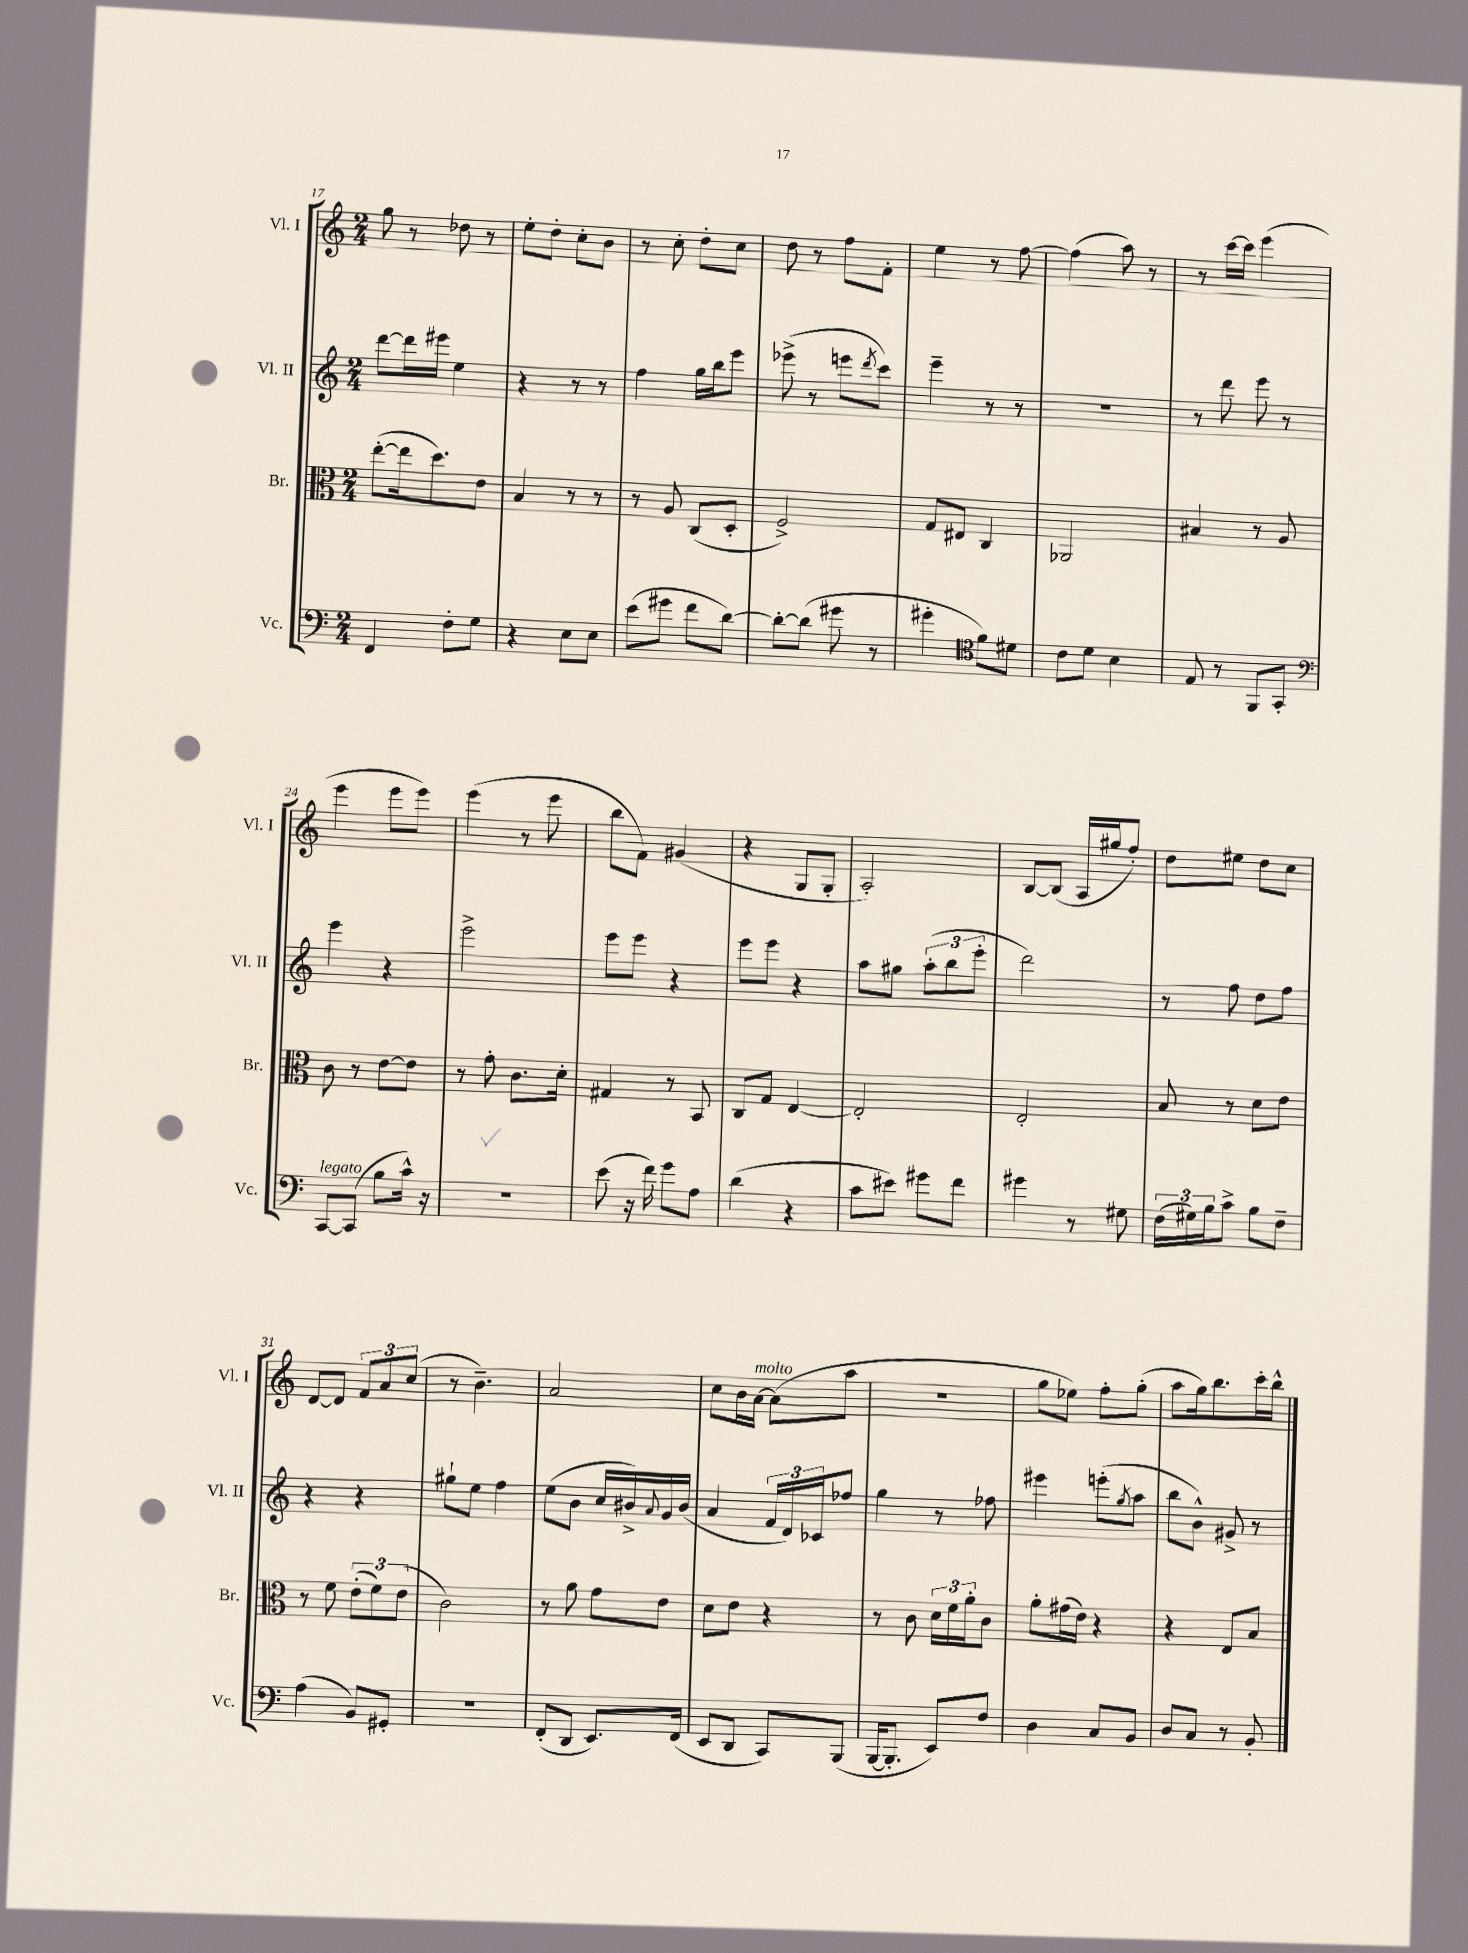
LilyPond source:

<<
\new StaffGroup <<
\new Staff = "s0" \with { instrumentName = "Vl. I" shortInstrumentName = "Vl. I" } {
    \clef treble \key c \major \numericTimeSignature \time 2/4
    g''8 r8 des''8 r8 |
    e''8-. d''8-. c''8-. b'8 |
    r8 c''8-. d''8-. c''8 |
    d''8 r8 f''8 f'8-. |
    e''4 r8 f''8~ |
    f''4( a''8) r8 |
    r8 c'''16~ c'''16 e'''4( |
    e'''4 e'''8 e'''8) |
    e'''4( r8 e'''8 |
    b''8 f'8) gis'4( |
    r4 g8 g8-. |
    a2-.) |
    b8~ b8( a16 gis''16 f''8-.) |
    d''8 eis''8 d''8 c''8 |
    d'8~ d'8 \tuplet 3/2 { f'8 a'8 c''8( } |
    r8 b'4.--) |
    a'2 |
    c''8 b'16 a'16~^\markup { \italic "molto" } a'8( a''8 |
    r2 |
    g''8 ees''8) f''8-. g''8-.( |
    a''8 g''16) b''8. c'''16-. b''16-^ \bar "|." |
}
\new Staff = "s1" \with { instrumentName = "Vl. II" shortInstrumentName = "Vl. II" } {
    \clef treble \key c \major \numericTimeSignature \time 2/4
    d'''8~ d'''16 eis'''16 e''4 |
    r4 r8 r8 |
    f''4 g''16 b''16 e'''8 |
    ees'''8->( r8 e'''8 \acciaccatura { d'''8 } c'''8) |
    e'''4-- r8 r8 |
    r2 |
    r8 d'''8 e'''8 r8 |
    e'''4 r4 |
    e'''2-> |
    e'''8 e'''8 r4 |
    e'''8 e'''8 r4 |
    a''8 gis''8 \tuplet 3/2 { a''8-.( b''8 e'''8-. } |
    d'''2) |
    r8 f''8 d''8 f''8 |
    r4 r4 |
    gis''8-! e''8 f''4 |
    e''8( b'8 c''16 bis'16->) \appoggiatura { a'8 } g'16 bis'16( |
    a'4 \tuplet 3/2 { f'16 d'16) ces'16 } fes''8 |
    g''4 r8 fes''8 |
    eis'''4 e'''8-.( \acciaccatura { g''8 } a''8 |
    b''8 b'8-^) gis'8-> r8 \bar "|." |
}
\new Staff = "s2" \with { instrumentName = "Br." shortInstrumentName = "Br." } {
    \clef alto \key c \major \numericTimeSignature \time 2/4
    e''8~-.( e''16 d''8.) e'8 |
    b4 r8 r8 |
    r8 a8 c8( d8-. |
    f2->) |
    g8 eis8 c4 |
    aes,2 |
    bis4 r8 a8 |
    c'8 r8 e'8~ e'8 |
    r8 g'8-. c'8. d'16-. |
    gis4 r8 b,8 |
    c8 g8 e4~ |
    e2-. |
    e2-. |
    b8 r8 d'8 e'8 |
    r8 f'8 \tuplet 3/2 { e'8-.( f'8) e'8( } |
    c'2) |
    r8 a'8 g'8 e'8 |
    d'8 e'8 r4 |
    r8 c'8 \tuplet 3/2 { d'16 f'16 a'16-. } c'8 |
    a'8-. gis'16( e'16) r4 |
    r4 e8 b8 \bar "|." |
}
\new Staff = "s3" \with { instrumentName = "Vc." shortInstrumentName = "Vc." } {
    \clef bass \key c \major \numericTimeSignature \time 2/4
    f,4 f8-. g8 |
    r4 e8 e8 |
    e'8( gis'8 f'8 d'8~) |
    d'8~-. d'8( gis'8 r8 |
    gis'4-. \clef tenor f'8) dis'8 |
    c'8 d'8 b4 |
    e8 r8 f,8 g,8-. |
    \clef bass c,8~^\markup { \italic "legato" } c,8( b8 c'16-^) r16 |
    R2 |
    e'8( r16 f'16) g'8 a8 |
    d'4( r4 |
    c'8 eis'8) gis'8 f'8 |
    gis'4 r8 gis8 |
    \tuplet 3/2 { f16( gis16) b16 } c'8-> b8 f8-- |
    a4( b,8) gis,8-. |
    R2 |
    f,8-.( d,8 e,8.) f,16( |
    e,8 d,8 c,8) b,,8( |
    b,,16~ b,,8.-. e,8) f8 |
    d4 c8 b,8 |
    d8 c8 r8 b,8-. \bar "|." |
}
>>
>>
\layout { \context { \Score currentBarNumber = #17 } }
